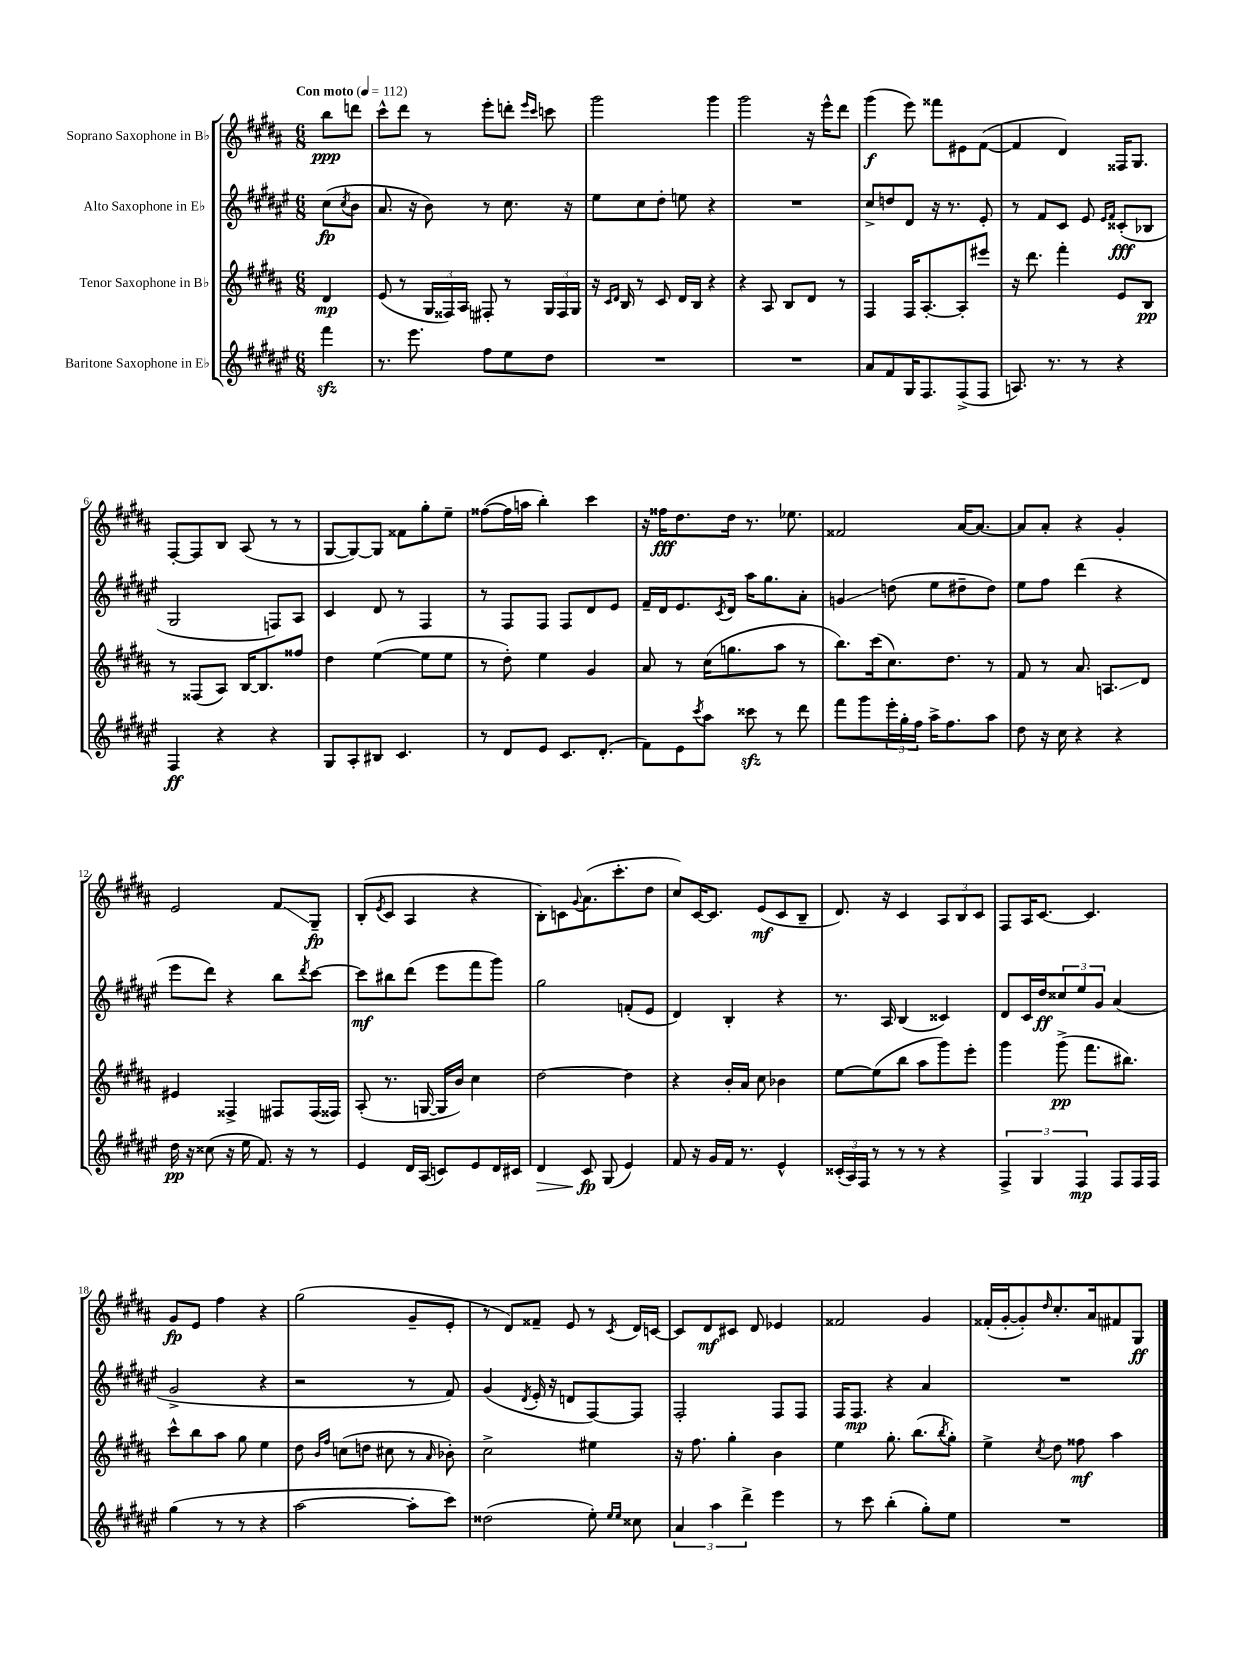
<<
\new StaffGroup <<
\new Staff = "s0" \with { instrumentName = "Soprano Saxophone in Bb" } {
    \clef treble \key b \major \numericTimeSignature \time 6/8 \partial 4 \tempo "Con moto" 4 = 112
    b''8\ppp d'''8 |
    cis'''8-^ dis'''8 r8 e'''8-. d'''8-. \grace { e'''16 cis'''16 } c'''8 |
    gis'''2 gis'''4 |
    gis'''2 r16 e'''16-^ dis'''8 |
    gis'''4\f( e'''8) fisis'''8 eis'8 fis'8~( |
    fis'4 dis'4) fisis16 gis8. |
    fis8~-. fis8 b8 ais8( r8 r8 |
    gis8~ gis8~) gis8 fisis'8 gis''8-. e''8-- |
    fisis''8~( fisis''16 a''16 b''4-.) cis'''4 |
    r16 fisis''16\fff dis''8. dis''16 r8. ees''8. |
    fisis'2 ais'16~ ais'8.~ |
    ais'8 ais'8-. r4 gis'4-. |
    e'2 fis'8\glissando gis8--\fp |
    b8-.( \acciaccatura { e'8 } cis'8 ais4 r4 |
    b8-.) c'8 \appoggiatura { gis'8 } ais'8.( cis'''8.-. dis''8 |
    cis''8) cis'16~ cis'8. e'8\mf( cis'8 b8-- |
    dis'8.) r16 cis'4 \tuplet 3/2 { ais8 b8 cis'8 } |
    fis8 ais16 cis'8.~ cis'4. |
    gis'8\fp e'8 fis''4 r4 |
    gis''2( gis'8-- e'8-. |
    r8 dis'8) fisis'8-- e'8 r8 \acciaccatura { cis'8 } dis'16 c'16~ |
    c'8 dis'8\mf cis'8 dis'8 ees'4 |
    fisis'2 gis'4 |
    fisis'16-.( gis'16~-. gis'8-.) \grace { dis''16 } cis''8.-. ais'16 fis'8 gis8\ff \bar "|." |
}
\new Staff = "s1" \with { instrumentName = "Alto Saxophone in Eb" } {
    \clef treble \key fis \major \numericTimeSignature \time 6/8 \partial 4
    cis''8\fp( \acciaccatura { cis''8 } b'8 |
    ais'8. r16 b'8) r8 cis''8. r16 |
    eis''8 cis''8 dis''8-. e''8 r4 |
    R2. |
    cis''8-> d''8 dis'8 r16 r8. eis'8-. |
    r8 fis'8 cis'8 eis'8 \grace { eis'16 fis'16 } cisis'8-.\fff( bes8 |
    gis2 f8) ais8 |
    cis'4 dis'8 r8 fis4 |
    r8 fis8 fis8 fis8 dis'8 eis'8 |
    fis'16-- dis'16 eis'8. \acciaccatura { cis'8 } dis'16 ais''16 gis''8. ais'8-. |
    g'4\glissando d''8( eis''8 dis''8-- dis''8) |
    eis''8 fis''8 dis'''4( r4 |
    eis'''8 dis'''8) r4 b''8 \acciaccatura { dis'''8 } cis'''8~ |
    cis'''8\mf bis''8 dis'''8( eis'''8 fis'''8 gis'''8) |
    gis''2 f'8-.( eis'8 |
    dis'4) b4-. r4 |
    r8. ais16 b4( cisis'4) |
    dis'8 cis'16 dis''16\ff \tuplet 3/2 { cisis''8 eis''8 gis'8 } ais'4( |
    gis'2-> r4 |
    r2 r8 fis'8) |
    gis'4( \acciaccatura { dis'8 } eis'16-. r16 d'8 fis8~) fis8 |
    fis2-. fis8 fis8 |
    fis16 fis8.\mp r4 ais'4 |
    R2. \bar "|." |
}
\new Staff = "s2" \with { instrumentName = "Tenor Saxophone in Bb" } {
    \clef treble \key b \major \numericTimeSignature \time 6/8 \partial 4
    dis'4\mp |
    e'8( r8 \tuplet 3/2 { gis16 fisis16) ais16 } fis8-. r8 \tuplet 3/2 { gis16 fis16 gis16 } |
    r16 \grace { cis'16 dis'16 } b16 r8 cis'8 dis'16 b16 r4 |
    r4 ais8 b8 dis'8 r8 |
    fis4 fis16 ais8.~-. ais8-. eis'''8 |
    r16 dis'''8. fis'''4-. e'8 b8\pp |
    r8 fisis8( ais8) b16~ b8. fisis''8 |
    dis''4 e''4~( e''8 e''8 |
    r8 dis''8-.) e''4 gis'4 |
    ais'8 r8 cis''16( g''8. ais''8 r8 |
    b''8.) cis'''16( cis''8.) dis''8. r8 |
    fis'8 r8 ais'8. a8.\glissando dis'8 |
    eis'4 fisis4-> fis8 fis16( fisis16) |
    ais8-.( r8. g16~ g16 b'16) cis''4 |
    dis''2~ dis''4 |
    r4 b'16-. ais'16 cis''8 bes'4 |
    e''8~ e''8( b''8 ais''8 gis'''8) e'''8-. |
    gis'''4 gis'''8->\pp( fis'''8. bis''8.) |
    cis'''8-^ b''8 ais''8 gis''8 e''4 |
    dis''8 \grace { b'16 fis''16 } c''8( d''8 cis''8 r8 \grace { ais'16 } bes'8-.) |
    cis''2-> eis''4 |
    r16 fis''8. gis''4-. b'4 |
    e''4 gis''8.-. b''8.( \acciaccatura { b''8 } gis''8-.) |
    e''4-> \acciaccatura { cis''8 } dis''8 fisis''8\mf ais''4 \bar "|." |
}
\new Staff = "s3" \with { instrumentName = "Baritone Saxophone in Eb" } {
    \clef treble \key fis \major \numericTimeSignature \time 6/8 \partial 4
    fis'''4\sfz |
    r8. eis'''8. fis''8 eis''8 dis''8 |
    R2. |
    R2. |
    ais'8 fis'8 gis16 fis8. fis8->( fis8 |
    a8.) r8. r8 r4 |
    fis4\ff r4 r4 |
    gis8 ais8-. bis8 cis'4. |
    r8 dis'8 eis'8 cis'8. dis'8.-.( |
    fis'8) eis'8 \acciaccatura { cis'''8 } ais''8 cisis'''8\sfz r8 dis'''8 |
    fis'''8 gis'''8 \tuplet 3/2 { eis'''16-. gis''16-. fis''16 } ais''16-> fis''8. ais''8 |
    dis''8 r16 cis''16 r4 r4 |
    dis''16\pp r16 cisis''8( r16 eis''16 fis'8.) r16 r8 |
    eis'4 dis'16 ais16( c'8) eis'8 dis'16 cis'16 |
    dis'4\> cis'8\fp\! gis8( eis'4) |
    fis'8 r16 gis'16 fis'16 r8. eis'4-^ |
    \tuplet 3/2 { cisis'16-.( ais16) fis16 } r8 r8 r8 r4 |
    \tuplet 3/2 { fis4-> gis4 fis4\mp } fis8 fis16 fis16 |
    gis''4( r8 r8 r4 |
    ais''2~ ais''8-. cis'''8) |
    disis''2( eis''8-.) \grace { eis''16 eis''16 } cisis''8 |
    \tuplet 3/2 { ais'4 ais''4 dis'''4-> } eis'''4 |
    r8 cis'''8 b''4-.( gis''8-.) eis''8 |
    R2. \bar "|." |
}
>>
>>
